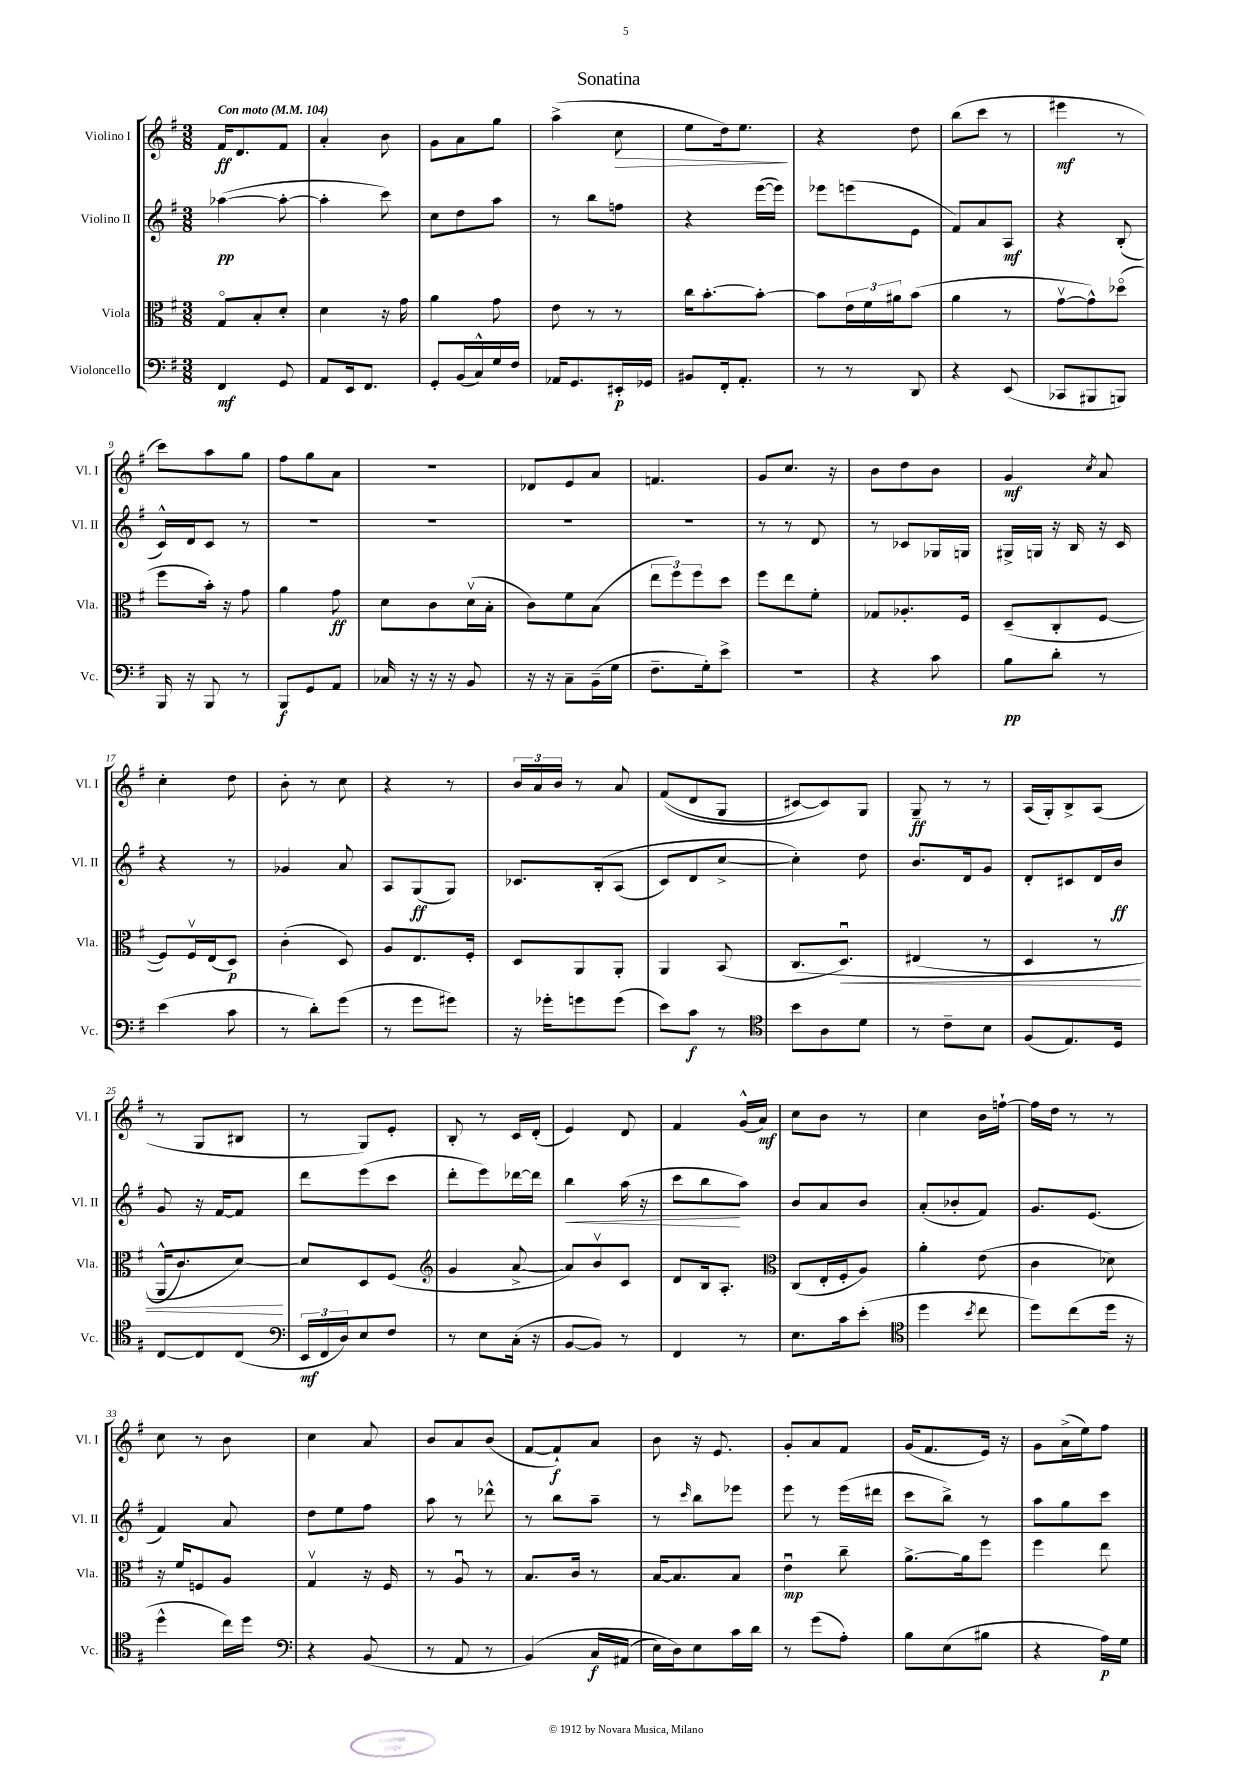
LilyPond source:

\header { title = "Sonatina" }
<<
\new StaffGroup <<
\new Staff = "s0" \with { instrumentName = "Violino I" shortInstrumentName = "Vl. I" } {
    \clef treble \key g \major \numericTimeSignature \time 3/8 \tempo "Con moto" 4 = 104
    fis'16\ff d'8. fis'8 |
    a'4-. b'8 |
    g'8 a'8 g''8 |
    a''4->( c''8\> |
    e''8 d''16) e''8.\! |
    r4 d''8 |
    b''8( c'''8 r8 |
    eis'''4\mf r8 |
    c'''8) a''8 g''8 |
    fis''8 g''8 a'8 |
    r4. |
    des'8 e'8 a'8 |
    f'4. |
    g'8 c''8. r16 |
    b'8 d''8 b'8 |
    g'4\mf \acciaccatura { c''8 } a'8 |
    c''4-. d''8 |
    b'8-. r8 c''8 |
    r4 r8 |
    \tuplet 3/2 { b'16 a'16 b'16 } r8 a'8 |
    fis'8(\( d'8 g8 |
    cis'8~) cis'8\) g8 |
    g8--\ff r8 r8 |
    a16( g16-.) b8-> a8( |
    r8 g8 bis8 |
    r8 g8) e'8-. |
    b8-. r8 c'16 d'16-.( |
    e'4) d'8 |
    fis'4 g'16-^( a'16\mf) |
    c''8 b'8 r8 |
    c''4 b'16 f''16~-! |
    f''16 d''16 r8 r8 |
    c''8 r8 b'8 |
    c''4 a'8 |
    b'8 a'8 b'8( |
    fis'8~ fis'8-!\f) a'8 |
    b'8 r16 e'8. |
    g'8-. a'8 fis'8 |
    g'16( fis'8. e'16) r16 |
    g'8 a'16->( e''16) fis''8 \bar "|." |
}
\new Staff = "s1" \with { instrumentName = "Violino II" shortInstrumentName = "Vl. II" } {
    \clef treble \key g \major \numericTimeSignature \time 3/8
    aes''4~\pp( aes''8~-. |
    aes''4-. c'''8) |
    c''8 d''8 a''8 |
    r8 b''8 f''8 |
    r4 e'''16~( e'''16) |
    ees'''8 e'''8( e'8 |
    fis'8) a'8 a8\mf |
    r4 b8-.( |
    c'16-^) d'16 c'8 r8 |
    R4. |
    R4. |
    R4. |
    R4. |
    r8 r8 d'8 |
    r8 ces'8 ges16 g16 |
    gis16-> g16 r16 b16 r16 c'16 |
    r4 r8 |
    ges'4 a'8 |
    a8 g8\ff( g8) |
    ces'8. b16-.\( a8( |
    c'8) d'8 c''8~-> |
    c''4-.\) d''8 |
    b'8. d'16 g'8 |
    d'8-. cis'8 d'16 b'16\ff |
    g'8 r16 fis'16~ fis'8 |
    d'''8 e'''8( c'''8 |
    d'''8-. e'''8) des'''16~ des'''16 |
    b''4\< a''16( r16 |
    c'''8 b''8\! a''8) |
    b'8 a'8 b'8 |
    a'8-.( bes'8-. fis'8) |
    g'8. e'8.( |
    fis'4) a'8 |
    d''8 e''8 fis''8 |
    a''8 r8 des'''8-^ |
    r8 b''8 a''8-- |
    r8 \grace { c'''16 } b''8 ees'''8 |
    e'''8 r8 e'''16( dis'''16 |
    c'''8 b''8->) r8 |
    a''8 g''8 c'''8 \bar "|." |
}
\new Staff = "s2" \with { instrumentName = "Viola" shortInstrumentName = "Vla." } {
    \clef alto \key g \major \numericTimeSignature \time 3/8
    g8\flageolet b8-. d'8-. |
    d'4 r16 g'16 |
    a'4 g'8 |
    e'8 r8 r8 |
    c''16 b'8.~-. b'8~-. |
    b'8 \tuplet 3/2 { e'16 fis'16 ais'16 } b'8( |
    a'4 r8 |
    g'8~\upbow g'8-^) des''8\flageolet( |
    fis''8 b'16-.) r16 g'8 |
    a'4 g'8\ff |
    d'8 c'8 d'16\upbow( b16-. |
    c'8) fis'8 b8( |
    \tuplet 3/2 { e''8 fis''8) fis''8 } d''8 |
    fis''8 e''8 fis'8-. |
    ges8 aes8.-. fis16 |
    d8--( c8-. fis8~ |
    fis8) fis16\upbow e16( d8\p) |
    c'4-.( d8) |
    a8 e8. fis16-. |
    d8 a,8 a,8-. |
    a,4 b,8( |
    c8.\( d8.\downbow\<) |
    eis4( r8 |
    d4 r8 |
    a,16-^ c'8.) d'8~\!\) |
    d'8 d8 fis8( |
    \clef treble g'4 a'8~-> |
    a'8) b'8\upbow c'8 |
    d'8 b16 a8.-. |
    \clef alto c8( e16-. fis16-. a8) |
    a'4-. e'8( |
    c'4 des'8) |
    r16 fis'16 f8 a8 |
    g4\upbow r16 fis16 |
    r8 a8\downbow r8 |
    b8. c'16 r8 |
    b16~ b8. b8 |
    e'4\downbow\mp c''8-- |
    a'8.~-> a'16 fis''8 |
    fis''4 e''8 \bar "|." |
}
\new Staff = "s3" \with { instrumentName = "Violoncello" shortInstrumentName = "Vc." } {
    \clef bass \key g \major \numericTimeSignature \time 3/8
    fis,4\mf g,8 |
    a,8 e,16 fis,8. |
    g,8-. b,16( c16-^) g16 fis16 |
    aes,16 g,8. eis,16-.\p ges,16 |
    bis,8 fis,16-. a,8.-. |
    r8 r8 d,8 |
    r4 e,8( |
    ces,8 bis,,8 b,,8) |
    b,,16 r16 b,,8 r8 |
    b,,8\f g,8 a,8 |
    ces16 r16 r16 r16 b,8 |
    r16 r16 c8-- b,16--( g16 |
    fis8.-- g16-.) e'8-> |
    R4. |
    r4 c'8 |
    b8\pp d'8-. r8 |
    e'4( c'8 |
    r8 d'8-.) g'8( |
    r8 g'8 gis'8) |
    r16 ges'16-. g'8 g'8( |
    e'8) c'8\f r8 |
    \clef tenor b'8 a8 d'8 |
    r8 c'8-- b8 |
    fis8( e8.) d16 |
    c8~ c8 c8( |
    \clef bass \tuplet 3/2 { e,16\mf fis,16 d16) } e8 fis8 |
    r8 e8 c16-.( r16 |
    b,8~ b,8) r8 |
    fis,4 r8 |
    e8. c'16 e'8-.( |
    \clef tenor d''4 \acciaccatura { b'8 } c''8 |
    d''8) c''8( d''16 r16 |
    d''4-^ c''16) d''16 |
    \clef bass r4 b,8( |
    r8 a,8 r8 |
    b,4)\( c16\f ais,16( |
    e16) d16\) e8 c'16 d'16 |
    r8 g'8( a8-.) |
    b8 e8( bis8 |
    r4 a16\p) g16 \bar "|." |
}
>>
>>
